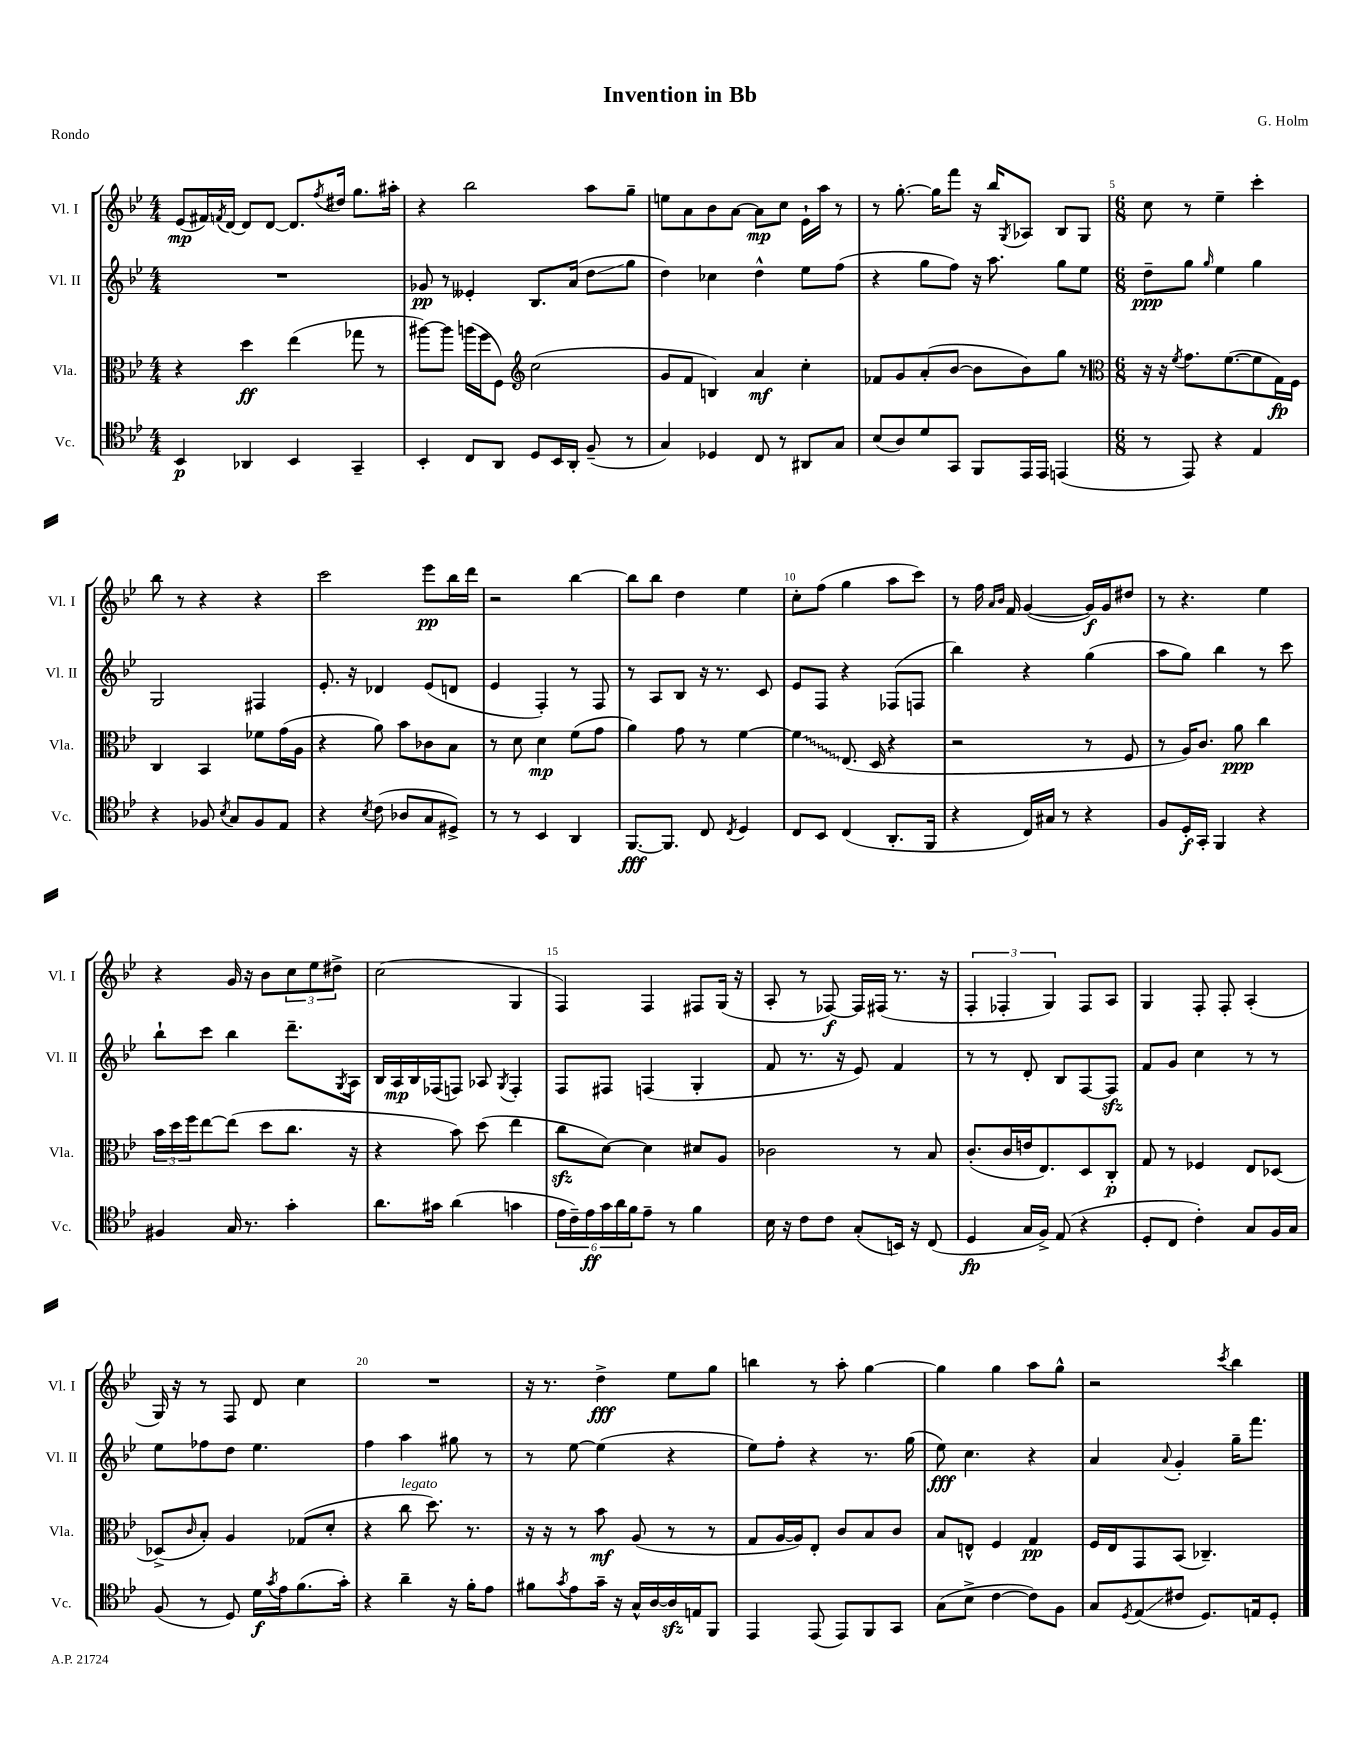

**kern	**kern	**kern	**kern
*staff4	*staff3	*staff2	*staff1
*clefC4	*clefC3	*clefG2	*clefG2
*k[b-e-]	*k[b-e-]	*k[b-e-]	*k[b-e-]
*M4/4	*M4/4	*M4/4	*M4/4
4BB-	4r	1r	(8e-
.	.	.	16f#)
.	.	.	8qf
.	.	.	[16d
4AA-	4dd	.	8d]
.	.	.	[8d
4BB-	(4ee-	.	8.d]
.	.	.	8qff
.	.	.	16dd#
4GG~	8gg-	.	8.gg
.	8r	.	.
.	.	.	16aa#'
=	=	=	=
4BB-'	[8aa#)	8g-	4r
.	8aa#]	8r	.
8C	(16aa	4e--'	2bb-
.	16ff	.	.
8AA	8F)	.	.
*	*clefG2	*	*
8D	(2cc	8.B-	.
16BB-	.	.	.
16AA'	.	(16a	.
(8F~	.	8dd	8aa
8r	.	8gg	8gg~
=	=	=	=
4G)	8g	4dd)	8ee
.	8f	.	8a
4D-	4B)	4cc-	8b-
.	.	.	[8a
8C	4a	4dd^^	8a]
8r	.	.	8cc
8AA#	4cc'	8ee-	16e-`
.	.	.	16aa
8G	.	(8ff	8r
=	=	=	=
(8B-	8f-	4r	8r
8A)	8g	.	[8.gg'
8d	(8a'	8gg	.
.	.	.	16gg]
8GG	[8b-	8ff)	8fff
8FF	8b-]	16r	16r
.	.	8.aa	16bb-
.	.	.	8qG
16EE-	8b-)	.	8A-
16EE-	.	.	.
(4EE	8gg	8gg	8B-
.	8r	8ee-	8G
=	=	=	=
*	*clefC3	*	*
*M6/8	*M6/8	*M6/8	*M6/8
8r	16r	8dd~	8cc
.	16r	.	.
.	8qf	.	.
8EE-)	8.g	8gg	8r
.	.	16qqgg	.
4r	.	4ee-	4ee-~
.	([8.f	.	.
4E-	8f]	4gg	4ccc'
.	16G)	.	.
.	16F	.	.
=	=	=	=
4r	4C	2G	8bb-
.	.	.	8r
8F-	4BB-	.	4r
8qB-	.	.	.
8G	.	.	.
8F-	8f-	4F#	4r
8E-	(16g	.	.
.	16A	.	.
=	=	=	=
4r	4r	8.e-'	2ccc
.	.	16r	.
8qB-	.	.	.
(8c	8a)	4d-	.
8A-	8b-	.	.
8G	8c-	(8e-	8eee-
8D#^)	8B-	8d	16bb-
.	.	.	16ddd
=	=	=	=
8r	8r	4e-	2r
8r	8d	.	.
4BB-	4d	4F')	.
4AA	(8f	8r	[4bb-
.	8g	8F	.
=	=	=	=
[8.FF	4a)	8r	8bb-]
.	.	8A	8bb-
8.FF]	.	.	.
.	8g	8B-	4dd
8C	8r	16r	.
.	.	8.r	.
8qC	.	.	.
4D	[4f	.	4ee-
.	.	8c	.
=	=	=	=
8C	4f]	8e-	8cc'
8BB-	.	8F	(8ff
(4C	(8.E-	4r	4gg
.	16D	.	.
8.AA'	4r	(8F-	8aa
.	.	8F	8ccc)
16FF	.	.	.
=	=	=	=
4r	2r	4bb-)	8r
.	.	.	16ff
.	.	.	16qqa
.	.	.	16qqb-
.	.	.	16f
16C)	.	4r	([4g
16G#	.	.	.
8r	.	.	.
4r	8r	(4gg	16g])
.	.	.	16g
.	8F	.	8dd#
=	=	=	=
8F	8r	8aa	8r
16D'	16A)	8gg)	4.r
16GG'	8.c	.	.
4FF	.	4bb-	.
.	8a	.	.
4r	4cc	8r	4ee-
.	.	8ccc	.
=	=	=	=
4F#	24b-	8bb-`	4r
.	24dd	.	.
.	24ff	.	.
.	[8ee-	8ccc	.
16G	(8ee-]	4bb-	16g
8.r	.	.	16r
.	8dd	.	8b-
4g'	8.cc	8.ddd~	12cc
.	.	.	12ee-
.	.	.	12dd#^
.	.	8qG	.
.	16r	16A	.
=	=	=	=
8.a	4r	16B-	(2cc
.	.	16A	.
.	.	16B-	.
16g#	.	(16F-	.
(4a	8b-)	8F)	.
.	(8dd	8A-	.
.	.	8qG	.
4g	4ee-	4F'	4G
=	=	=	=
24e-	8cc	8F	4F)
24c~)	.	.	.
24e-	.	.	.
24g	[8d)	8F#	.
24a	.	.	.
24f	.	.	.
8e-~	4d]	(4F	4F
8r	.	.	.
4f	8d#	4G'	8F#
.	8A	.	(16G
.	.	.	16r
=	=	=	=
16B-	2c-	8f	8A'
16r	.	.	.
8c	.	8.r	8r
8c	.	.	[8F-)
.	.	16r	.
(8G'	.	8e-)	16F-]
.	.	.	(16F#
16BB)	8r	4f	8.r
16r	.	.	.
(8C	8B-	.	.
.	.	.	16r
=	=	=	=
4D	(8.c'	8r	6F'
.	.	8r	.
.	.	.	6F-'
.	16c	.	.
16G	16e	8d'	.
16F^)	8.E-)	.	.
.	.	.	6G)
(8E-	.	8B-	.
4r	8D	[8F	8F-
.	8C'	8F]	8A
=	=	=	=
8D'	8G	8f	4G
8C	8r	8g	.
4c')	4F-	4cc	8F'
.	.	.	8F'
8G	8E-	8r	(4A'
16F	[8D-	8r	.
16G	.	.	.
=	=	=	=
(8F	(8D-^]	8ee-	16G)
.	.	.	16r
.	16qqc	.	.
8r	8B-')	8ff-	8r
8D)	4A	8dd	8F
16d	.	4.ee-	8d
8qg	.	.	.
16e-	.	.	.
(8.f	(8G-	.	4cc
.	8d'	.	.
16g')	.	.	.
=	=	=	=
4r	4r	4ff	2.r
4a~	8cc	4aa	.
.	8.dd)	.	.
16r	.	8gg#	.
16f'	8.r	.	.
8e-	.	8r	.
=	=	=	=
8f#	16r	8r	16r
.	16r	.	8.r
8qg	.	.	.
8e-	8r	[8ee-	.
16g~	8b-	(4ee-]	4dd^
16r	.	.	.
16G^^	(8A	.	.
[16A	.	.	.
16A]	8r	4r	8ee-
16E	.	.	.
8FF	8r	.	8gg
=	=	=	=
4EE-	8G	8ee-)	4bb
.	[16A	8ff'	.
.	16A])	.	.
(8EE-	8E-'	4r	8r
8EE-)	8c	.	8aa'
8FF	8B-	8.r	[4gg
8GG	8c	.	.
.	.	(16gg	.
=	=	=	=
(8G	8B-	8ee-)	4gg]
8B-^	8E^^	4.cc	.
[4c	4F	.	4gg
8c])	4G	4r	8aa
8F	.	.	8gg^^
=	=	=	=
8G	16F	4a	2r
.	16E-	.	.
8qD	.	.	.
(8E-	8GG	.	.
.	.	8qqa	.
8c#	(8BB-	4g'	.
8.D)	4.C-~)	.	.
.	.	.	8qccc
.	.	16gg~	4bb-
16E	.	8.fff	.
8D'	.	.	.
==	==	==	==
*-	*-	*-	*-
